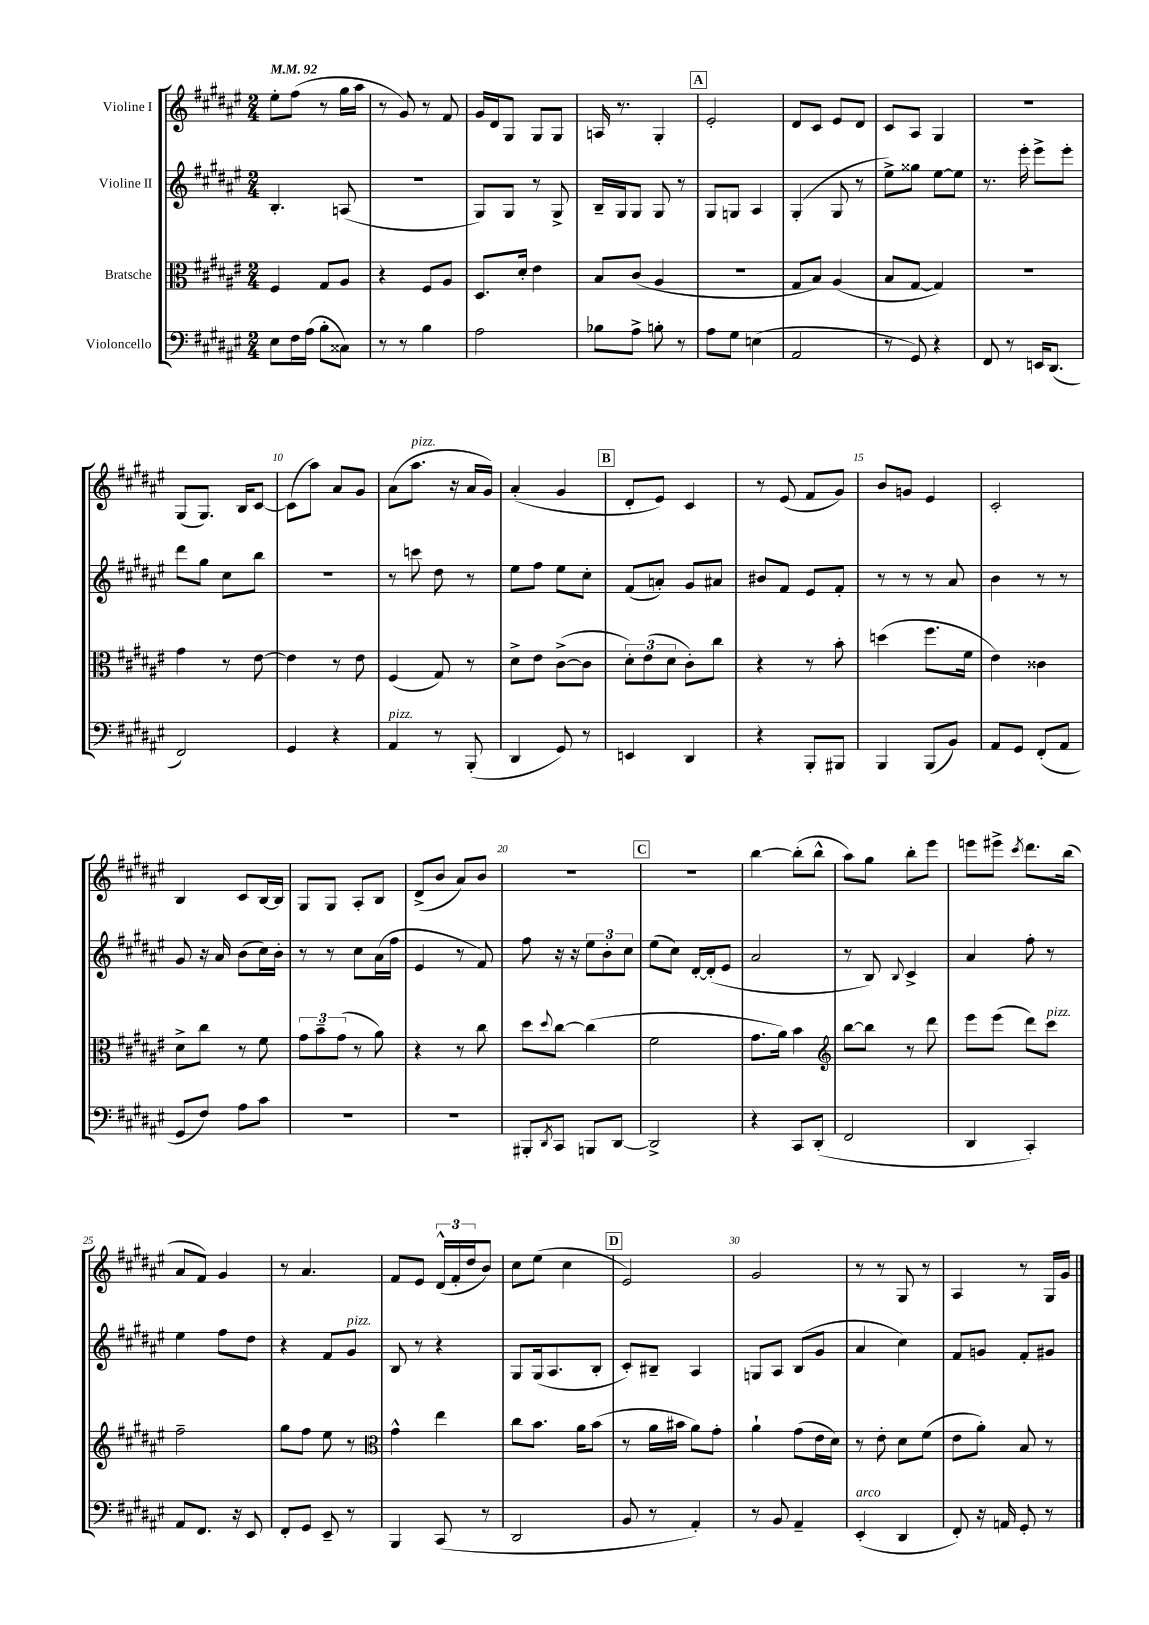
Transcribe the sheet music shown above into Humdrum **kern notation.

**kern	**kern	**kern	**kern
*part4	*part3	*part2	*part1
*staff4	*staff3	*staff2	*staff1
*I"Violoncello	*I"Bratsche	*I"Violine II	*I"Violine I
*clefF4	*clefC3	*clefG2	*clefG2
*k[f#c#g#d#a#e#]	*k[f#c#g#d#a#e#]	*k[f#c#g#d#a#e#]	*k[f#c#g#d#a#e#]
*M2/4	*M2/4	*M2/4	*M2/4
*MM92	*MM92	*MM92	*MM92
=1	=1	=1	=1
8E#\L	4F#/	4.B'/	8ee#'\L
16F#\L	.	.	(8ff#\J
(16A#\JJ	.	.	.
8B'\L	8G#/L	.	8r
8C##X\J)	8A#/J	(8An/	16gg#\LL
.	.	.	16aa#\JJ
=2	=2	=2	=2
8r	4r	2r	8r
8r	.	.	8g#/)
4B\	8F#/L	.	8r
.	8A#/J	.	8f#/
=3	=3	=3	=3
2A#\	8.D#/L	8G#/L)	16g#/LL
.	.	.	16d#/J
.	.	8G#/J	8G#/J
.	16d#'/Jk	.	.
.	4e#\	8r	8G#/L
.	.	8G#^/	8G#/J
=4	=4	=4	=4
8B-X\L	8B/L	16B~/LL	16An/
.	.	16G#/J	8.r
8A#^\J	(8c#/J	8G#/J	.
8Bn'\	4A#/	8G#/	4G#'/
8r	.	8r	.
!!LO:REH:place=s1:t=A
=5	=5	=5	=5
8A#\L	2r	8G#/L	2e#'/
8G#\J	.	8Gn/J	.
(4En\	.	4A#/	.
=6	=6	=6	=6
2AA#/	8G#/L	(4G#'/	8d#/L
.	8B/J)	.	8c#/J
.	(4A#/	8G#/	8e#/L
.	.	8r	8d#/J
=7	=7	=7	=7
8r	8B/L	8ee#^\L)	8c#/L
8GG#/)	[8G#/J	8gg##X\J	8A#/J
4r	4G#/])	[8ee#\L	4G#/
.	.	8ee#\J]	.
=8	=8	=8	=8
8FF#/	2r	8.r	2r
8r	.	.	.
.	.	16eee#'\	.
16EEn/KL	.	8eee#^\L	.
(8.DD#/J	.	.	.
.	.	8eee#'\J	.
!!LO:LB:g=z
=9	=9	=9	=9
2FF#/)	4g#\	8ddd#\L	(8G#/L
.	.	8gg#\J	8.G#/J)
.	8r	8cc#\L	.
.	.	.	16B/KL
.	[8e#\	8bb\J	[8c#/J
=10	=10	=10	=10
4GG#/	4e#\]	2r	(8c#\L]
.	.	.	8aa#\J)
4r	8r	.	8a#/L
.	8e#\	.	8g#/J
=11	=11	=11	=11
!LO:TX:a:i:t=pizz.	!	!	!
4AA#/	(4F#/	8r	(8a#\L
!	!	!	!LO:TX:a:i:t=pizz.
.	.	8cccn\	8.aa#\J
8r	8G#/)	8dd#\	.
.	.	.	16r
(8BBB'/	8r	8r	16a#/LL
.	.	.	16g#/JJ)
=12	=12	=12	=12
4DD#/	8d#^\L	8ee#\L	(4a#'/
.	8e#\J	8ff#\J	.
8GG#/)	([8c#^\L	8ee#\L	4g#/
8r	8c#\J]	8cc#'\J	.
!!LO:REH:place=s1:t=B
=13	=13	=13	=13
4EEn/	12d#'\L)	(8f#/L	8d#'/L
.	(12e#\	.	.
.	.	8an'/J)	8e#/J)
.	12d#\J	.	.
4DD#/	8c#'\L)	8g#/L	4c#/
.	8cc#\J	8a#X/J	.
=14	=14	=14	=14
4r	4r	8b#X/L	8r
.	.	8f#/J	(8e#/
8BBB'/L	8r	8e#/L	8f#/L
8BBB#X/J	8b'\	8f#'/J	8g#/J)
=15	=15	=15	=15
4BBB/	(4ddn\	8r	8b/L
.	.	8r	8gn/J
(8BBB/L	8.ff#\L	8r	4e#/
8BB/J)	.	8a#/	.
.	16f#\Jk	.	.
=16	=16	=16	=16
8AA#/L	4e#\)	4b\	2c#'/
8GG#/J	.	.	.
(8FF#'/L	4c##X\	8r	.
8AA#/J	.	8r	.
!!LO:LB:g=z
=17	=17	=17	=17
8GG#/L	8d#^\L	8g#/	4B/
8F#/J)	8cc#\J	16r	.
.	.	16a#/	.
8A#\L	8r	(8b\L	8c#/L
8c#\J	8f#\	16cc#\L)	[16B/L
.	.	16b'\JJ	16B/JJ]
=18	=18	=18	=18
2r	12g#\L	8r	8G#/L
.	12b~\	.	.
.	.	8r	8G#/J
.	(12g#\J	.	.
.	8r	8cc#\L	8A#'/L
.	8a#\)	(16a#\L	8B/J
.	.	16ff#\JJ	.
=19	=19	=19	=19
2r	4r	4e#/	(8d#^/L
.	.	.	8b/J
.	8r	8r	8a#/L)
.	8cc#\	8f#/)	8b/J
=20	=20	=20	=20
8BBB#X'/L	8dd#\L	8ff#\	2r
8qDD#/	8qqdd#/	.	.
8CC#/J	[8cc#\J	16r	.
.	.	16r	.
8BBBn/L	(4cc#\]	12ee#\L	.
.	.	12b'\	.
[8DD#/J	.	.	.
.	.	12cc#\J	.
!!LO:REH:place=s1:t=C
=21	=21	=21	=21
2DD#^/]	2f#\	(8ee#\L	2r
.	.	8cc#\J)	.
.	.	[16d#'/LL	.
.	.	(16d#'/J]	.
.	.	8e#/J	.
=22	=22	=22	=22
4r	8.g#\L	2a#/	[4bb\
.	16a#\Jk)	.	.
8CC#/L	4b\	.	(8bb'\L]
(8DD#'/J	.	.	8bb^^\J
=23	=23	=23	=23
*	*clefG2	*	*
2FF#/	[8bb\L	8r	8aa#\L)
.	8bb\J]	8B/)	8gg#\J
.	.	8qqB/	.
.	8r	4c#^/	8bb'\L
.	8ddd#\	.	8eee#\J
=24	=24	=24	=24
4DD#/	8eee#\L	4a#/	8eeen\L
.	(8eee#\J	.	8eee#X^\J
.	.	.	8qccc#/
4CC#'/)	8ddd#\L)	8ff#'\	8.ddd#\L
!	!LO:TX:a:i:t=pizz.	!	!
.	8ccc#\J	8r	.
.	.	.	(16bb\Jk
!!LO:LB:g=z
=25	=25	=25	=25
8AA#/L	2ff#~\	4ee#\	8a#/L
8.FF#/J	.	.	8f#/J)
.	.	8ff#\L	4g#/
16r	.	.	.
8EE#/	.	8dd#\J	.
=26	=26	=26	=26
8FF#'/L	8gg#\L	4r	8r
8GG#/J	8ff#\J	.	4.a#/
8EE#~/	8ee#\	8f#/L	.
!	!	!LO:TX:a:i:t=pizz.	!
8r	8r	8g#/J	.
=27	=27	=27	=27
*	*clefC3	*	*
4BBB/	4g#^^\	8B/	8f#/L
.	.	8r	8e#/J
(8CC#/	4ee#\	4r	(24d#^^/LL
.	.	.	24f#'/
.	.	.	24dd#/J
8r	.	.	8b/J)
=28	=28	=28	=28
2DD#/	8cc#\L	8G#/L	8cc#\L
.	8.b\J	(16G#/k	(8ee#\J
.	.	8.A#/	.
.	.	.	4cc#\
.	16a#\KL	.	.
.	(8b\J	8B'/J	.
!!LO:REH:place=s1:t=D
=29	=29	=29	=29
8BB/	8r	8c#'/L)	2e#/)
8r	16a#\LL	8B#X~/J	.
.	16b#X\JJ	.	.
4AA#'/)	8a#\L)	4A#/	.
.	8g#'\J	.	.
=30	=30	=30	=30
8r	4a#`\	8Gn/L	2g#/
8BB/	.	8A#/J	.
4AA#~/	(8g#\L	(8B/L	.
.	16e#\L	8g#/J	.
.	16d#\JJ)	.	.
=31	=31	=31	=31
!LO:TX:a:i:t=arco	!	!	!
(4EE#'/	8r	4a#/	8r
.	8e#'\	.	8r
4DD#/	8d#\L	4cc#\)	8G#/
.	(8f#\J	.	8r
=32	=32	=32	=32
8FF#'/)	8e#\L	8f#/L	4A#/
16r	8a#'\J)	8gn/J	.
16AAn/	.	.	.
8GG#'/	8B/	8f#'/L	8r
8r	8r	8g#X/J	16G#/LL
.	.	.	16g#/JJ
==	==	==	==
*-	*-	*-	*-
